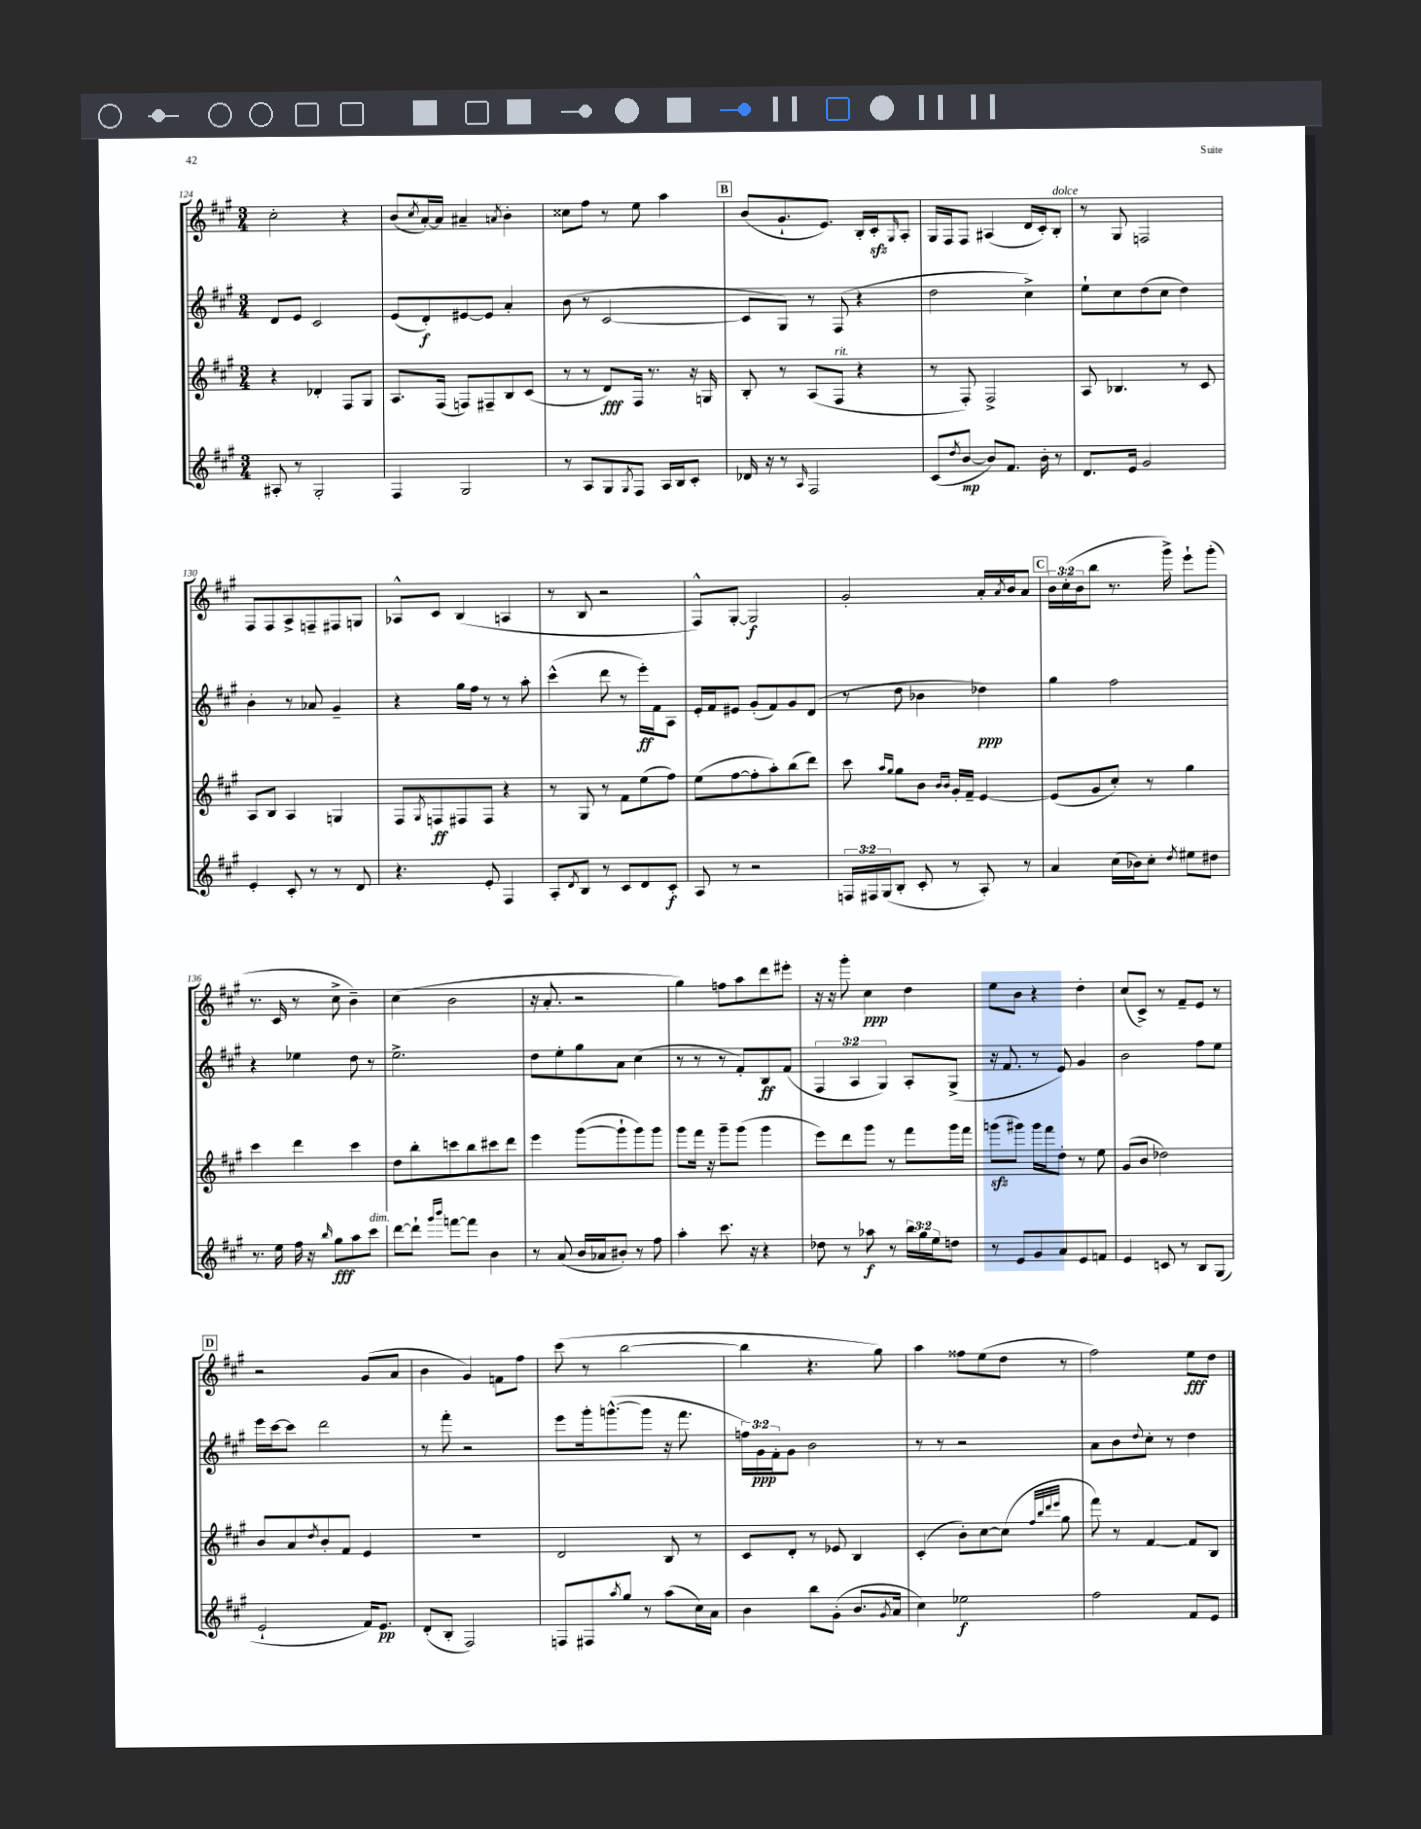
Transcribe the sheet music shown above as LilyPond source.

<<
\new StaffGroup <<
\new Staff = "s0" {
    \clef treble \key a \major \numericTimeSignature \time 3/4 \override Staff.TupletNumber.text = #tuplet-number::calc-fraction-text
    cis''2-. r4 |
    b'8( \acciaccatura { cis''8 } a'16~-.) a'16 ais'4-- \acciaccatura { a'8 } b'4-. |
    cisis''8 fis''8 r8 e''8 a''4 |
    \mark \markup { \box "B" } b'8( gis'8.-! e'8.) b16-. cis'16-.\sfz \grace { gis16 } a8-. |
    gis16 fis16 fis8 ais4( d'16 cis'16-.) b8-.^\markup { \italic "dolce" } |
    r8 gis8 f2 |
    fis8 fis8 a8-> f8-- fis8 g8 |
    aes8-^ cis'8 b4( a4 |
    r8 b8 r2 |
    fis8-^) gis8~-. gis2\f |
    gis'2-. a'16-. \acciaccatura { a'8 } b'16 a'8 |
    \mark \markup { \box "C" } \tuplet 3/2 { b'16 cis''16-.( b'16 } b''8 r8. gis'''16->) e'''8-! gis'''8-.( |
    r8. cis'16 r8 cis''8-> b'4--) |
    cis''4( b'2 |
    r16 a'8.-. r2 |
    gis''4) f''8 a''8 d'''8 eis'''8-. |
    r16 r16 gis'''8-. cis''4\ppp d''4 |
    e''8 b'8 r4 d''4-. |
    cis''8( cis'8->) r8 fis'8-- e'8 r8 |
    \mark \markup { \box "D" } r2 gis'8( a'8 |
    b'4 gis'4) f'8 fis''8 |
    cis'''8( r8 b''2~ |
    b''4 r4. gis''8) |
    a''4 fisis''8 e''8( d''8 r8 |
    fis''2) e''8\fff d''8 \bar "|." |
}
\new Staff = "s1" {
    \clef treble \key a \major \numericTimeSignature \time 3/4 \override Staff.TupletNumber.text = #tuplet-number::calc-fraction-text
    d'8 e'8 cis'2 |
    e'8( d'8-.\f) eis'8~ eis'8 a'4-. |
    b'8( r8 cis'2~ |
    \mark \markup { \box "B" } cis'8 gis8) r8 fis8( r4 |
    d''2 cis''4->) |
    e''8-! cis''8 d''8( cis''8 d''4) |
    b'4-. r8 aes'8 gis'4-- |
    r4 gis''16 fis''16 r8 r8 a''8-. |
    cis'''4-^( d'''8 r8 e'''16-.\ff) fis'16 a8 |
    e'16-. fis'16 eis'8 gis'8-.( fis'8) gis'8 d'8( |
    r8 d''8 bes'4 des''4\ppp) |
    \mark \markup { \box "C" } gis''4 fis''2 |
    r4 ees''4 d''8 r8 |
    e''2.-> |
    d''8 e''8-. gis''8 a'8 cis''4( |
    r8 r8 r8 fis'8-.) b8\ff fis'8( |
    \tuplet 3/2 { fis4 a4 gis4) } a8-. gis8->( |
    r16 fis'8. r8 e'8) gis'4 |
    b'2 fis''8 e''8 |
    \mark \markup { \box "D" } e'''16 cis'''16~ cis'''8 d'''2 |
    r8 fis'''8-. r2 |
    e'''8 gis'''16-. g'''8.~-^( g'''8 r16 fis'''8. |
    \tuplet 3/2 { f''16) gis'16\ppp fis'16-. } gis'8 b'2 |
    r8 r8 r2 |
    a'8 b'8 \appoggiatura { d''8 } cis''8-. r8 d''4 \bar "|." |
}
\new Staff = "s2" {
    \clef treble \key a \major \numericTimeSignature \time 3/4
    r4 des'4-. fis8 gis8 |
    a8. fis16( f8) fis8-- b8 cis'8( |
    r8 r8 d'8\fff) fis16 r8. r16 g16 |
    \mark \markup { \box "B" } b8-. r8 a8( fis8^\markup { \italic "rit." } r4 |
    r8 fis8-.) fis2-> |
    a8 bes4. r8 cis'8 |
    a8 b8 a4 g4 |
    fis8 \acciaccatura { gis8 } f8\ff fis8 fis8 r4 |
    r8 gis8 r8 fis'8 e''8( fis''8) |
    e''8( fis''8~ fis''8-. a''8-.) b''8( d'''8) |
    cis'''8 \grace { a''16 gis''16 } gis''8 b'8 \grace { b'16 b'16 } gis'16-. fis'16-- e'4~ |
    \mark \markup { \box "C" } e'8( gis'8 cis''8-.) r8 gis''4 |
    cis'''4 d'''4 cis'''4 |
    d''8 b''8-. c'''8 b''8 cis'''8 d'''8 |
    e'''4 gis'''8~( gis'''8-! gis'''8) gis'''8 |
    gis'''8 fis'''16 r16 gis'''8-- gis'''8( gis'''4 |
    e'''8) d'''8 gis'''8 r8 fis'''8 gis'''16 fis'''16 |
    g'''8\sfz( gis'''8) gis'''16 fis'''16 d''8-. r8 e''8 |
    gis'8( b'8 des''2) |
    \mark \markup { \box "D" } b'8 a'8 \acciaccatura { d''8 } b'8-. fis'8 e'4 |
    R2. |
    d'2 b8 r8 |
    cis'8 d'8-. r8 ees'8 b4 |
    cis'4-.( b'8-.) cis''8~ cis''8( \grace { fis''32 b''32 d'''32 e'''32 } gis''8 |
    fis'''8) r8 fis'4~ fis'8 b8 \bar "|." |
}
\new Staff = "s3" {
    \clef treble \key a \major \numericTimeSignature \time 3/4 \override Staff.TupletNumber.text = #tuplet-number::calc-fraction-text
    ais8-. r8 gis2-. |
    fis4 gis2 |
    r8 a8 gis8 \acciaccatura { gis8 } fis8 a16 b16 cis'8-. |
    \mark \markup { \box "B" } des'16 r16 r8 \grace { a16 } fis2 |
    cis'8( \acciaccatura { d''8 } b'8~\mp b'8) fis'8. b'16-. r8 |
    d'8. e'16 gis'2 |
    e'4-. cis'8-. r8 r8 d'8 |
    r4. e'8-. fis4 |
    a8-. \acciaccatura { d'8 } b8 r8 cis'8 d'8 cis'8-.\f |
    a8 r8 r2 |
    \tuplet 3/2 { f16 fis16 gis16( } b8-. cis'8-. r8 a8-.) r8 |
    \mark \markup { \box "C" } a'4 cis''16( bes'16) cis''8-. \acciaccatura { d''8 } eis''8 dis''8 |
    r8. e''16 fis''16 r16 \grace { b''16 } gis''8\fff a''8 cis'''8^\markup { \italic "dim." } |
    d'''8~ d'''8-! \grace { gis'''16 b'''16 } f'''8~ f'''8 b'4 |
    r8 a'8( b'16 aes'16 bis'8-.) r8 fis''8 |
    a''4-. cis'''8. r16 r4 |
    des''8 r8 aes''8\f r8 \tuplet 3/2 { b''16 gis''16 e''16 } d''8 |
    r8 e'8 gis'8 a'8 e'8 f'8 |
    e'4 c'8 r8 b8 gis8( |
    \mark \markup { \box "D" } e'2-! fis'16) e'8.\pp |
    d'8-.( b8-. fis2) |
    f8 fis8 \acciaccatura { a''8 } gis''8 r8 a''8( cis''16) a'16 |
    b'4 b''8 gis'8-.( b'8. \acciaccatura { gis'8 } a'16 |
    cis''4) ees''2\f |
    fis''2 fis'8 e'8 \bar "|." |
}
>>
>>
\layout { \context { \Score currentBarNumber = #124 } }
